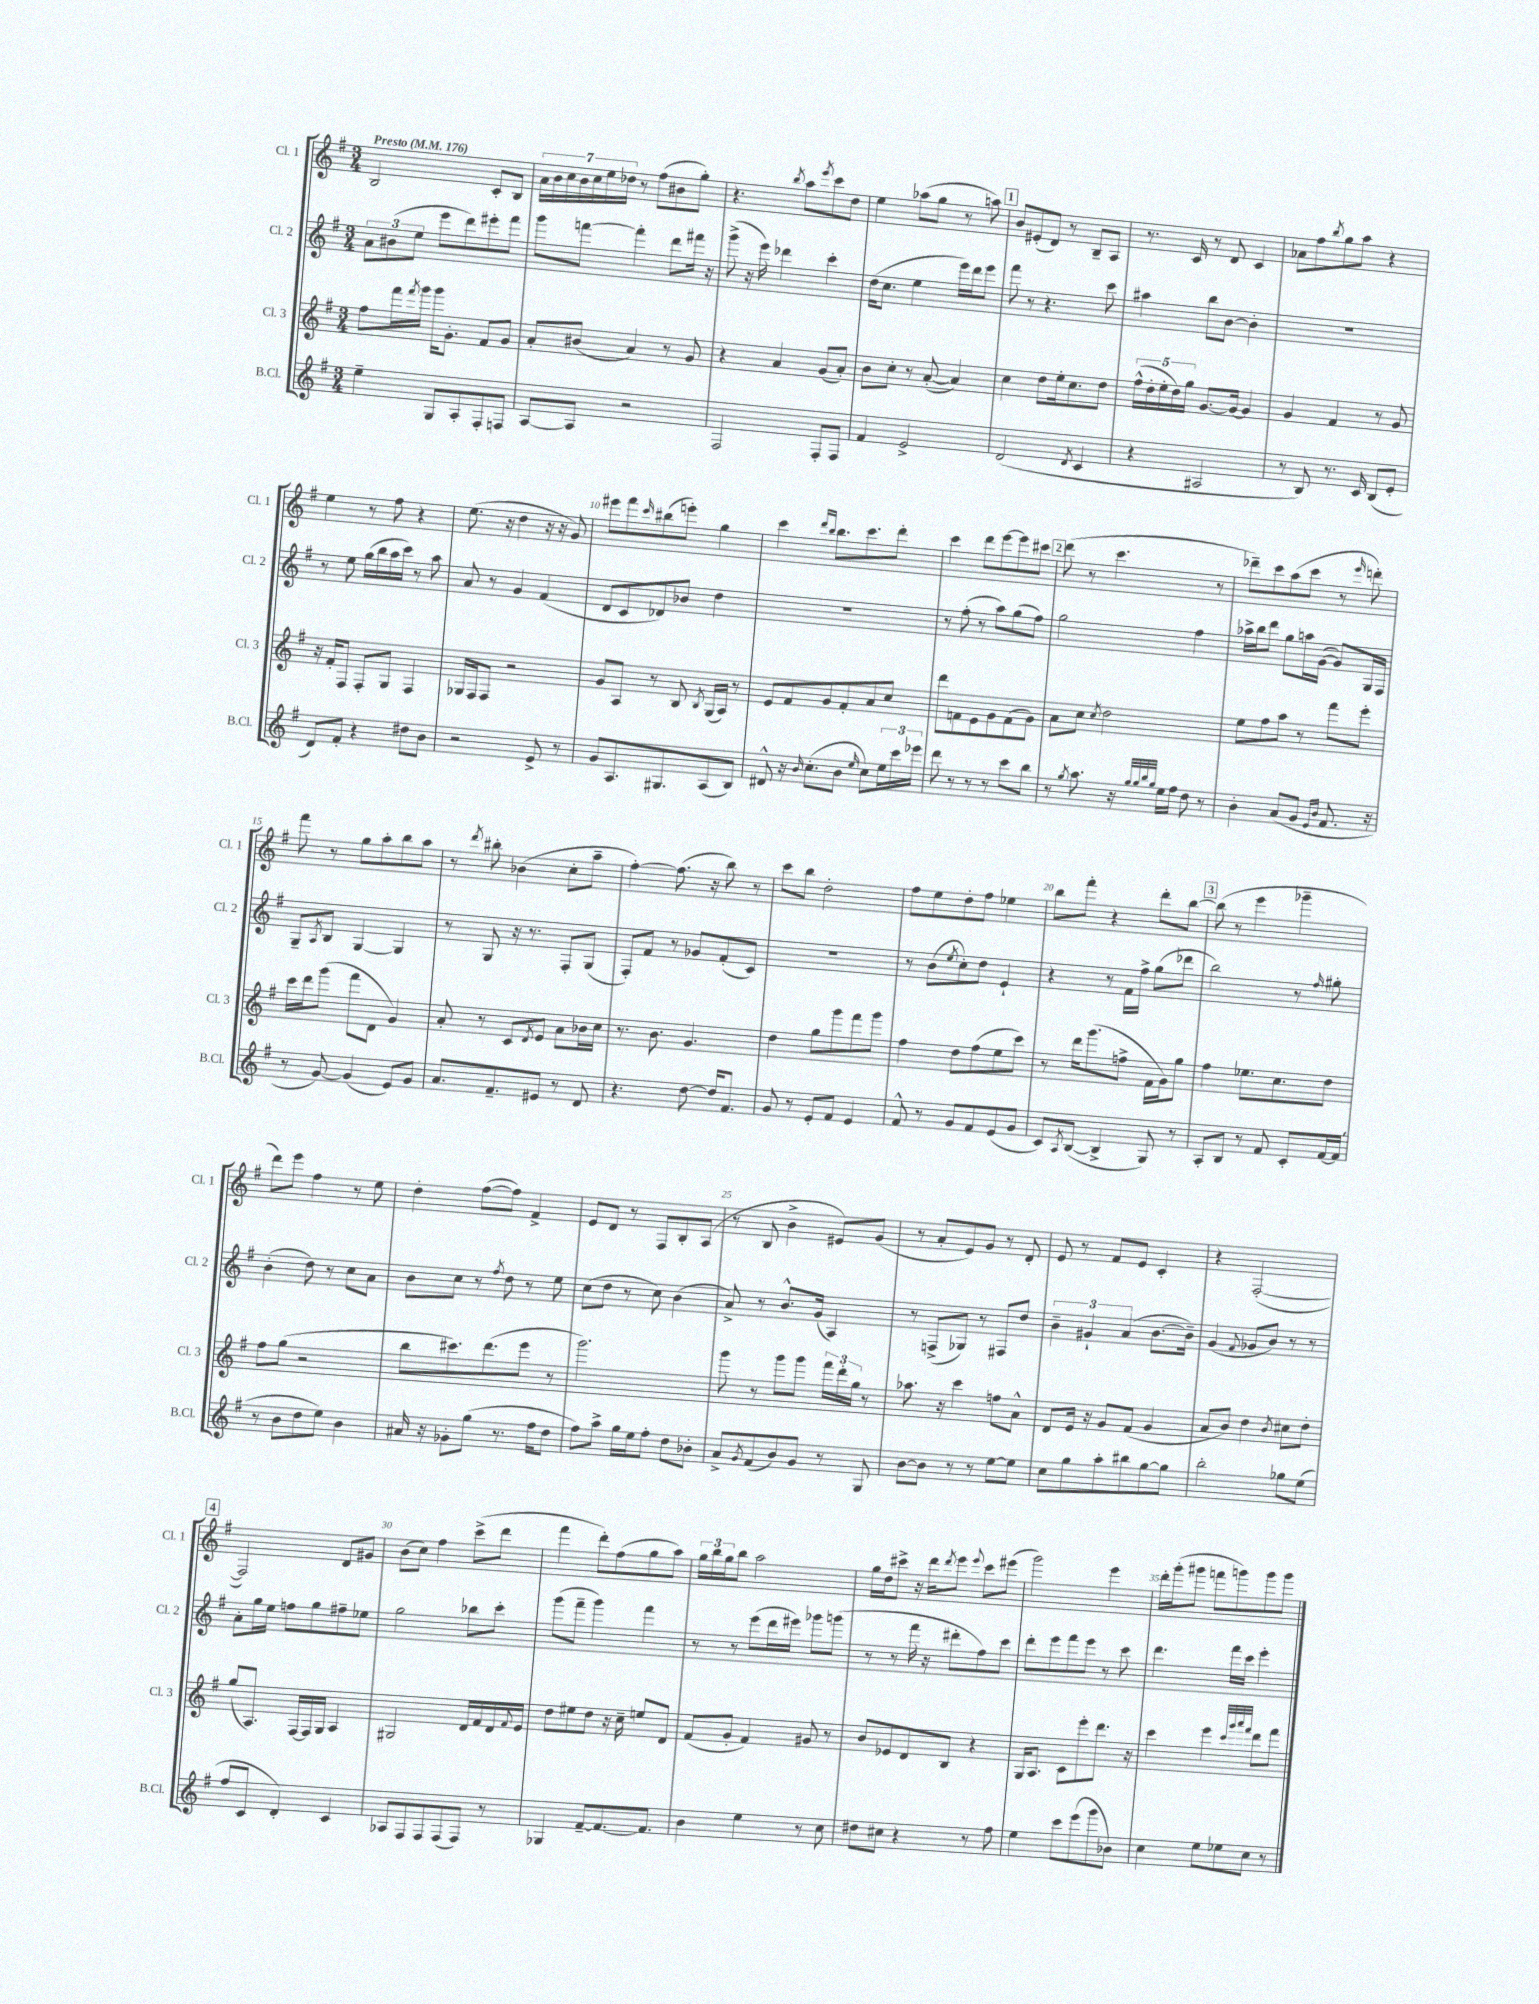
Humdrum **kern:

**kern	**kern	**kern	**kern
*staff4	*staff3	*staff2	*staff1
*clefG2	*clefG2	*clefG2	*clefG2
*k[f#]	*k[f#]	*k[f#]	*k[f#]
*M3/4	*M3/4	*M3/4	*M3/4
*MM176	*MM176	*MM176	*MM176
4ee~	8ff#	12a	2B
.	.	(12b#	.
.	16fff#	.	.
.	.	12ee	.
.	8qfff#	.	.
.	16ggg	.	.
8G	16ggg	8eee	.
.	8.g'	.	.
8A'	.	8ddd)	.
8F#'	8f#	8eee#'	8c'
8F	8g	8fff#	8B
=	=	=	=
[8A	8a'	8ggg	28a
.	.	.	28b
.	.	.	28cc
.	.	.	28b
8A]	(8b#	[8fff	.
.	.	.	28cc
.	.	.	28ee
.	.	.	28dd-
2r	4a)	4fff']	8r
.	.	.	(8ff#
.	8r	8ddd	8b#
.	8g	16fff#	8gg')
.	.	16r	.
=	=	=	=
2F#	4r	(8ggg^	4.r
.	.	16r	.
.	.	16eee)	.
.	4a	4ddd-	.
.	.	.	8qbb
.	.	.	8aa
.	.	.	8qeee
8F#'	(8g	4ccc'	8ccc
8F#	8a')	.	8dd
=	=	=	=
4f#	8b	(16dd	4ee
.	.	8.cc	.
.	8cc'	.	.
2e^	8r	4ee	(8aa-
.	([8a'	.	8gg
.	4a])	16eee)	8r
.	.	16ddd	.
.	.	8eee	8aa)
=	=	=	=
(2d	4cc	8fff#	8b
.	.	8r	(8e#'
.	8dd	4.r	8d)
.	16ee'	.	8r
.	8.cc	.	.
8qd	.	.	.
4c	.	.	8B~
.	8dd	8ccc	8A
=	=	=	=
4r	(20ff#^^	4aa#	8.r
.	20dd'	.	.
.	20ee'	.	.
.	20dd)	.	.
.	.	.	16c
.	20gg	.	.
2A#	[8.g	8bb	8r
.	.	[8b	8d
.	16g_	.	.
.	4g]	4b']	4c
=	=	=	=
8r	4g	2.r	8a-
8B)	.	.	8ff#
.	.	.	8qbb
8.r	4f#	.	8gg
.	.	.	8aa
16c	.	.	.
(8B	8r	.	4r
8e'	8g	.	.
=	=	=	=
8d)	16r	8r	4ee
.	16f#'	.	.
8f#'	8F#	8ee	.
4r	8F#'	(16gg	8r
.	.	16bb	.
.	8G	16aa	8ff#
.	.	16ccc)	.
8dd#	4F#	8r	4r
8b	.	8aa	.
=	=	=	=
2r	16G-	8a	(8.ee
.	16F#	.	.
.	8F#	8r	.
.	.	.	16r
.	2r	4g	4dd
8e^	.	(4f#	16r
.	.	.	16r
8r	.	.	8g)
=	=	=	=
8g	8g	8d	8eee#
8.A	8A	8c	8fff#
.	.	.	16qqccc
.	8r	8d-)	(8bb#
8.G#	.	.	.
.	8B	8b-	8eee')
.	8qB	.	.
(8A	(16G	4dd	4gg
.	16A)	.	.
8B)	8r	.	.
=	=	=	=
8d#^^	8e	2.r	4ccc
16r	8f#	.	.
16qqb	.	.	.
(8.cc'	.	.	.
.	.	.	16qqddd
.	.	.	16qqbb
.	8g	.	8.bb
8b	8f#'	.	.
.	.	.	8.ccc
16qqee	.	.	.
8cc)	8a	.	.
24ee	8cc	.	8ddd'
24ccc	.	.	.
24eee-	.	.	.
=	=	=	=
8ddd	8ddd	8r	4ccc
8r	8f	(8ff#'	.
8r	8e	8r	8ddd
8r	8g	8aa)	[8eee
8ccc	(8f	(8gg	8eee]
8bb	8g)	8ff#)	8ccc#
=	=	=	=
8r	8a	2gg	(8ddd
8qgg	.	.	.
8.aa	8cc	.	8r
.	8qcc	.	.
.	2dd	.	4.ccc
16r	.	.	.
32qqgg	.	.	.
32qqgg	.	.	.
32qqbb	.	.	.
32qqgg	.	.	.
16ee	.	.	.
16ff#	.	.	.
8dd	.	4ff#	.
8r	.	.	8r
=	=	=	=
4b'	8ee	16aa-^	8ddd-~)
.	.	16bb	.
.	8ff#	8ddd	8ccc
(8a	8aa	8gg	(8aa
8g	8r	16aa	8ccc
.	.	([16g	.
16qqe	.	.	.
16qqb	.	.	.
8.f#	8fff#	8g])	8r
.	.	.	16qqeee
.	8eee'	16G	8ddd')
16r	.	16F#	.
=	=	=	=
8r	16ccc	8G~	8fff#
.	16ddd	.	.
.	.	8qA	.
[8g)	(8ggg	8B	8r
(4g]	8fff#	[4G	8gg
.	8d	.	8aa'
8e)	4g)	4G]	8bb
8g	.	.	8aa
=	=	=	=
8.a	8a'	8r	8r
.	.	.	8qddd
.	8r	8G	8bb#'
8.f#~	.	.	.
.	8c	16r	(4b-
.	.	8.r	.
.	8qd	.	.
8e#	8e	.	.
8r	8a	8F#'	8cc'
8d	16b-	(8G	8aa~
.	16cc	.	.
=	=	=	=
4.r	8.r	8F#')	[4ff#')
.	.	8f#	.
.	8.b	.	.
.	.	8r	(8.ff#]
[8dd	4.g	8g-	.
.	.	.	16r
16dd]	.	(8f#'	8bb)
8.f#	.	.	.
.	.	8c)	8r
=	=	=	=
8g	4dd	2.r	8ccc
8r	.	.	8bb
8e'	8gg	.	2dd'
8f#	8ggg	.	.
4e	8fff#	.	.
.	8ggg	.	.
=	=	=	=
8f#^^	4ff#	8r	8ff#
8r	.	(8b	8ee
.	.	8qee	.
8g	8dd	8cc')	8dd'
8f#	(8ff#	8dd	8ff#
(8e	8ee	4e`	4ee-
8g	8ccc)	.	.
=	=	=	=
8c)	8r	4r	8bb
8qA	.	.	.
([8B	16ddd	.	8fff#'
.	(8.ggg	.	.
4B^]	.	8r	4r
.	8ff^	16f#	.
.	.	16ff#^	.
8G)	16f#	(8gg	8ddd'
.	16g)	.	.
8r	8gg	8ddd-	[8bb
=	=	=	=
8A'	4ff#	2bb)	(8bb]
8B	.	.	8r
8r	8.ee-	.	4eee
8f#	.	.	.
.	8.cc	.	.
8c'	.	8r	4ggg-~
.	.	16qqff#	.
[16f#	8dd	8gg#'	.
(16f#]	.	.	.
=	=	=	=
8r	8ff#	(4b'	8ddd)
8b	(8gg	.	8eee
8dd	2r	8dd)	4ff#
8ee)	.	8r	.
4b	.	8cc	8r
.	.	8a	8ee
=	=	=	=
16a#	8bb	8b	4dd'
16r	.	.	.
8g-'	8.ccc#)	8cc	.
(8gg	.	8r	([8ff#
.	(8.ddd	.	.
.	.	8qff#	.
8.r	.	8dd	8ff#])
.	8eee	8r	4f#^
16ff#	.	.	.
8dd	8r	8ee	.
=	=	=	=
8ff#)	2.ggg)	(8cc	8e
8aa^	.	8dd	8d
16gg	.	8r	8r
16ee	.	.	.
8ff#'	.	8cc)	8F#
8dd	.	(4b	8B'
8b-'	.	.	(8A
=	=	=	=
8a^	8ggg	8a^)	8r
8qg	.	.	.
(8f#	8r	8r	8B
8b)	8ggg	8.b^^	4b^
8g	8ggg	.	.
.	.	(16g	.
8r	24fff#	4A)	8e#)
.	24ddd'	.	.
.	24gg	.	.
8G	8r	.	(8g
=	=	=	=
[8b	8.aa-	8r	8r
8b]	.	(8F^	8a'
.	16r	.	.
8r	4ccc	8G-)	8e)
8r	.	8r	8g
[8ee	8ff	8F#	8r
8ee]	8a^^	8dd	8d'
=	=	=	=
8cc	8d	6b~	8e
8gg	16e	.	8r
.	.	6g#`	.
.	16r	.	.
8aa'	8g	.	8f#
.	.	(6a	.
8bb#	(8f#	.	8e
[8gg	4g	[8.b	4c'
8gg]	.	.	.
.	.	16b~])	.
=	=	=	=
2bb'	8a	(4g	4r
.	8b)	.	.
.	.	8qqf#	.
.	4dd	8g-	([2F#'
.	.	8b)	.
.	8qb	.	.
8gg-	8cc#	8r	.
(8ee	8dd'	8r	.
=	=	=	=
8ff#	(8gg	8a'	2F#])
8c	8.A)	16gg	.
.	.	16ee	.
4d')	.	8ff	.
.	[16F#	.	.
.	16F#]	8gg	.
.	16G	.	.
4c	4A	8ff#~	8d
.	.	8ee-	8g#
=	=	=	=
8A-	2G#	2gg	(8b
8F#	.	.	8cc)
8F#	.	.	4ff#
(8F#	.	.	.
8F#)	16d	8bb-	(8ccc^
.	16f#	.	.
8r	16d	8ccc'	8ddd
.	8qqf#	.	.
.	16e	.	.
=	=	=	=
4G-	8dd	(8ggg	4fff#
.	8ee#	8fff#~	.
[8f#~	8dd	4ggg)	8ddd')
8.f#_	16r	.	(8ff#
.	16cc~	.	.
.	8ee	4fff#	8gg
8.f#]	.	.	.
.	8d	.	8aa)
=	=	=	=
4b	(8f#	8r	24gg
.	.	.	24bb
.	.	.	24gg
.	8g'	8r	8bb
4ee	4f#)	(8eee	2aa
.	.	16ddd	.
.	.	16eee#)	.
8r	8g#	8ggg-	.
8cc	8r	(8ggg	.
=	=	=	=
8dd#	8b	8r	16gg
.	.	.	16dd
8cc#	8e-	8r	8ccc#^
4r	8d	16fff#	16r
.	.	16r	16ddd
.	.	.	8qddd
.	8B	8ddd#'	8eee
.	.	.	8qqeee
8r	4r	8ff#)	8ccc#
8ff#	.	8ccc	(8eee#
=	=	=	=
4ee	16G	8ddd'	2ggg)
.	8.A	.	.
.	.	8eee	.
8ccc	8c	8fff#	.
(8eee	8eee'	8eee	.
8ggg	8.ddd	8r	4eee
8b-)	.	8ccc	.
.	16r	.	.
=	=	=	=
4cc	4ccc	4.ddd	16ddd'
.	.	.	(16ggg'
.	.	.	8ggg#
8ee	4eee	.	8fff
8ee-	.	16fff#	8ggg)
.	.	16ccc	.
.	32qqccc	.	.
.	32qqggg	.	.
.	32qqaaa	.	.
.	32qqfff#	.	.
8cc	8ddd	4eee'	8ggg
8r	8fff#	.	8ggg
==	==	==	==
*-	*-	*-	*-
